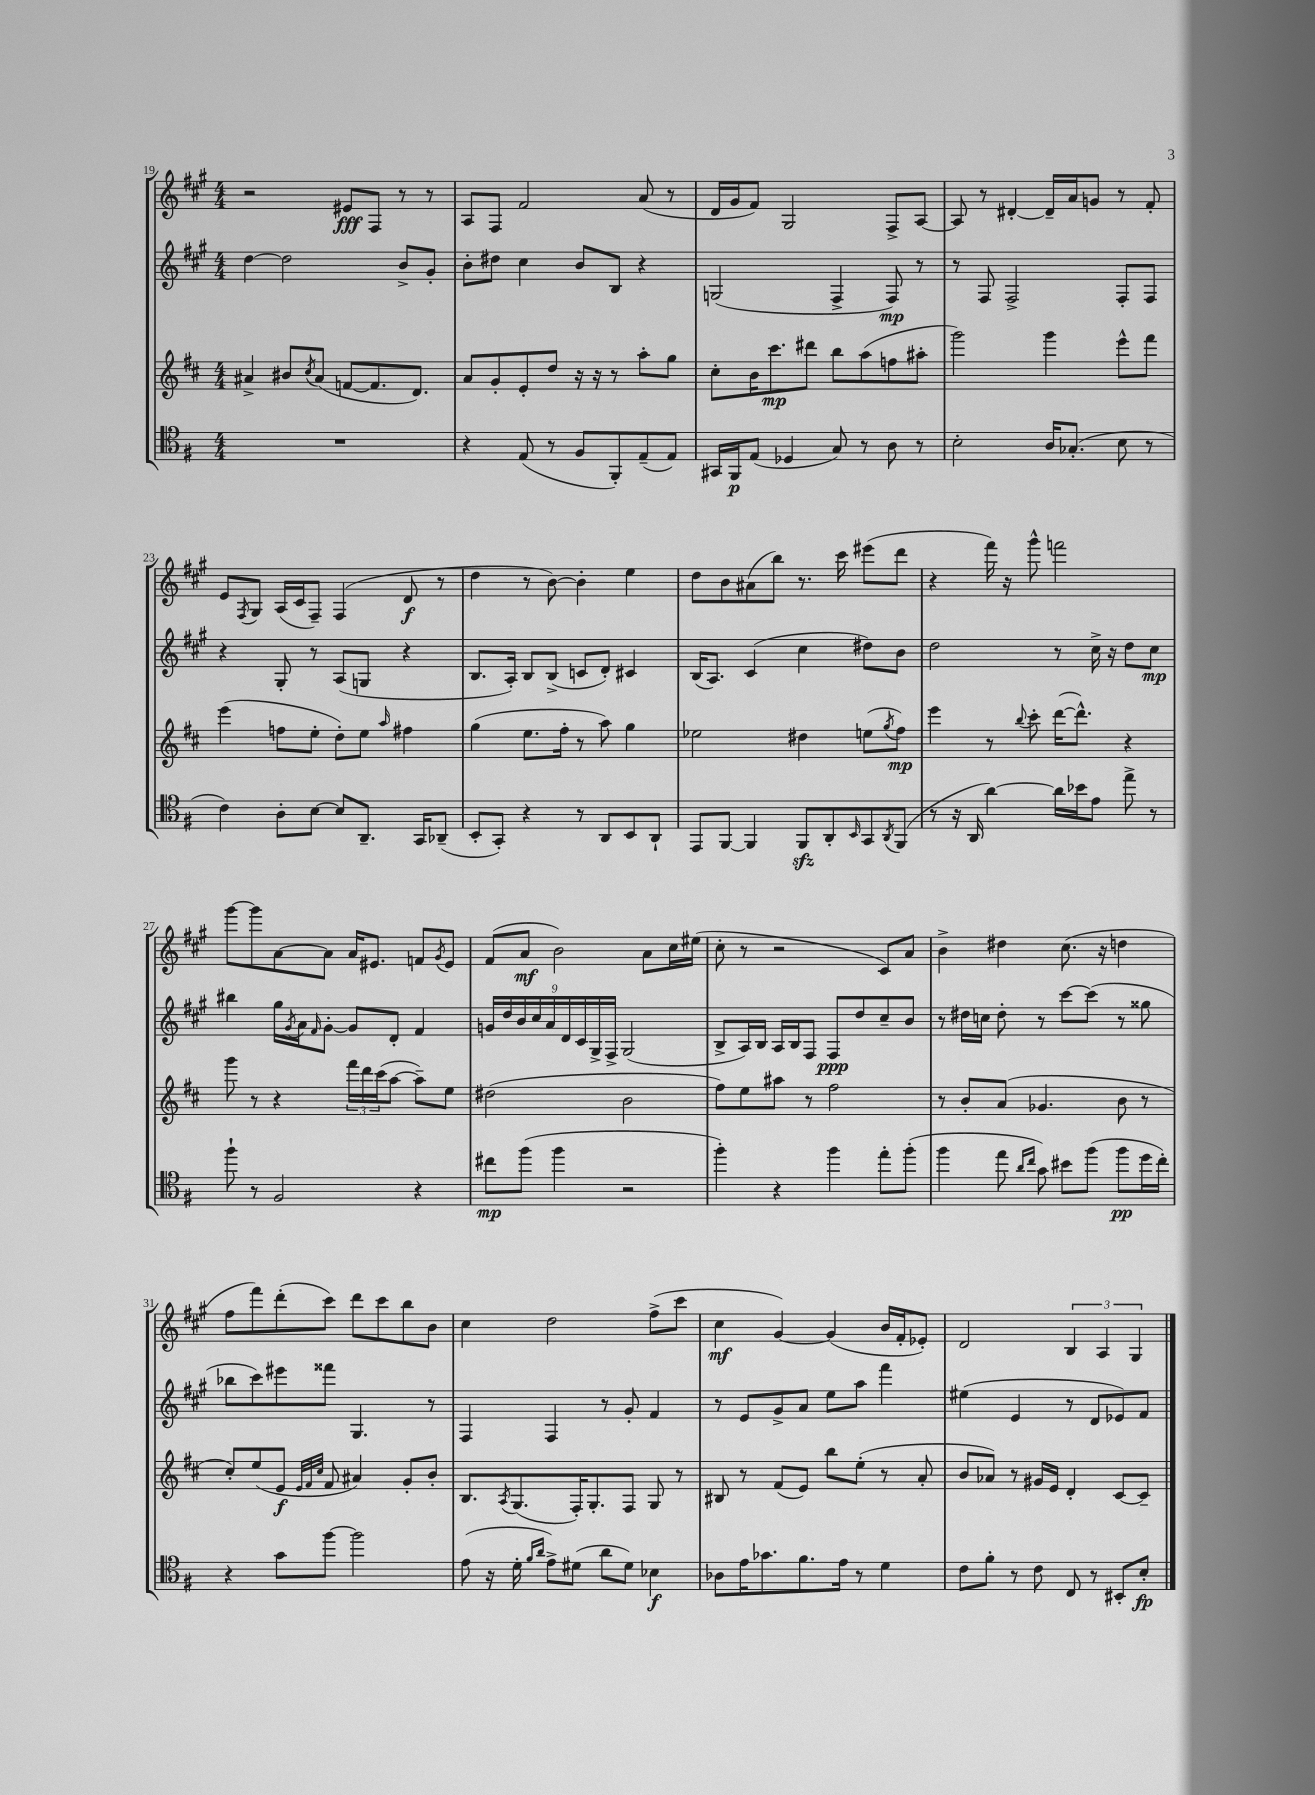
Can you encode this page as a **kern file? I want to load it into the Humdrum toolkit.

**kern	**dynam	**kern	**dynam	**kern	**dynam	**kern	**dynam
*part4	*part4	*part3	*part3	*part2	*part2	*part1	*part1
*staff4	*staff4	*staff3	*staff3	*staff2	*staff2	*staff1	*staff1
*clefC4	*	*clefG2	*	*clefG2	*	*clefG2	*
*k[f#]	*	*k[f#c#]	*	*k[f#c#g#]	*	*k[f#c#g#]	*
*M4/4	*	*M4/4	*	*M4/4	*	*M4/4	*
=19	=19	=19	=19	=19	=19	=19	=19
1r	.	4a#X^/	.	[4dd\	.	2r	.
.	.	8b#X/L	.	2dd\]	.	.	.
.	.	8qcc#/	.	.	.	.	.
.	.	(8a#/J	.	.	.	.	.
.	.	[8fn/L	.	.	.	8e#X/L	fff
.	.	8.f/]	.	.	.	8F#/J	.
.	.	.	.	8b^/L	.	8r	.
.	.	8.d/J)	.	.	.	.	.
.	.	.	.	8g#'/J	.	8r	.
=20	=20	=20	=20	=20	=20	=20	=20
4r	.	8a/L	.	8b'\L	.	8A/L	.
.	.	8g'/	.	8dd#X\J	.	8F#/J	.
(8E/	.	8e'/	.	4cc#\	.	2f#/	.
8r	.	8dd/J	.	.	.	.	.
8F#/L	.	16r	.	8b/L	.	.	.
.	.	16r	.	.	.	.	.
8FF#'/)	.	8r	.	8B/J	.	.	.
(8E~/	.	8aa'\L	.	4r	.	(8a/	.
8E/J)	.	8gg\J	.	.	.	8r	.
=21	=21	=21	=21	=21	=21	=21	=21
16GG#X/LL	.	8cc#'\L	.	(2Gn/	.	16d/LL	.
16FF#/J	p	.	.	.	.	16g#/J	.
(8E/J	.	16b\K	.	.	.	8f#/J)	.
.	.	8.ccc#\	mp	.	.	.	.
4D-X/	.	.	.	.	.	2G#/	.
.	.	8ddd#X\J	.	.	.	.	.
8G/)	.	8bb\L	.	4F#^/	.	.	.
8r	.	(8aa\	.	.	.	.	.
8A\	.	8ffn\	.	8F#/)	mp	8F#^/L	.
8r	.	8aa#X'\J	.	8r	.	[8A/J	.
=22	=22	=22	=22	=22	=22	=22	=22
2B'\	.	2ggg\)	.	8r	.	8A/]	.
.	.	.	.	8F#/	.	8r	.
.	.	.	.	2F#^/	.	[4d#X'/	.
16A/KL	.	4ggg\	.	.	.	16d#~/LL]	.
(8.G-X'/J	.	.	.	.	.	16a/J	.
.	.	.	.	.	.	8gn/J	.
8B\	.	8eee^^\L	.	8F#'/L	.	8r	.
8r	.	8fff#\J	.	8F#/J	.	8f#'/	.
!!LO:LB:g=z
=23	=23	=23	=23	=23	=23	=23	=23
4c\)	.	(4eee\	.	4r	.	8e/L	.
.	.	.	.	.	.	8qF#/	.
.	.	.	.	.	.	8G#/J	.
8A'\L	.	8ffn\L	.	8G#'/	.	(16A/LL	.
.	.	.	.	.	.	16c#/J	.
[8B\J	.	8ee'\J	.	8r	.	8F#~/J)	.
8B/L]	.	8dd'\L)	.	(8A/L	.	(4F#/	.
8.AA~/J	.	8ee\J	.	8Gn/J	.	.	.
.	.	16qqaa/	.	.	.	.	.
.	.	4ff#X\	.	4r	.	8d/	f
16GG/KL	.	.	.	.	.	.	.
(8AA-X~/J	.	.	.	.	.	8r	.
=24	=24	=24	=24	=24	=24	=24	=24
8BB'/L	.	(4gg\	.	8.B/L	.	4dd\	.
8GG'/J)	.	.	.	.	.	.	.
.	.	.	.	16A'/Jk)	.	.	.
4r	.	8.ee\L	.	8B/L	.	8r	.
.	.	.	.	(8B^/J	.	[8b\)	.
.	.	16ff#'\Jk	.	.	.	.	.
8r	.	8r	.	8cn/L	.	4b'\]	.
8AA/L	.	8aa\)	.	8d'/J)	.	.	.
8BB/	.	4gg\	.	4c#X/	.	4ee\	.
8AA`/J	.	.	.	.	.	.	.
=25	=25	=25	=25	=25	=25	=25	=25
8EE/L	.	2ee-X\	.	(16B/KL	.	8dd\L	.
.	.	.	.	8.A/J)	.	.	.
[8FF#/J	.	.	.	.	.	8b\	.
4FF#/]	.	.	.	(4c#/	.	(8a#X\	.
.	.	.	.	.	.	8bb\J)	.
8FF#zz/L	.	4dd#X\	.	4cc#\	.	8.r	.
8AA'/	.	.	.	.	.	.	.
.	.	.	.	.	.	16ccc#\	.
16qqBB/	.	.	.	.	.	.	.
8GG/	.	(8een\L	.	8dd#X\L)	.	(8eee#X\L	.
8qAA/	.	8qgg/	.	.	.	.	.
(8FF#/J	.	8ff#\J)	mp	8b\J	.	8ddd\J	.
=26	=26	=26	=26	=26	=26	=26	=26
8r	.	4eee\	.	2dd\	.	4r	.
16r	.	.	.	.	.	.	.
16AA/	.	.	.	.	.	.	.
[4a\)	.	8r	.	.	.	16fff#\)	.
.	.	.	.	.	.	16r	.
.	.	8qqbb/	.	.	.	.	.
.	.	8ccc#'\	.	.	.	8ggg#^^\	.
16a\LL]	.	([16ddd\KL	.	8r	.	2fffn\	.
16b-X\J	.	8.ddd^^\J])	.	.	.	.	.
8e\J	.	.	.	16cc#^\	.	.	.
.	.	.	.	16r	.	.	.
8ee^\	.	4r	.	8dd\L	.	.	.
8r	.	.	.	8cc#\J	mp	.	.
!!LO:LB:g=z
=27	=27	=27	=27	=27	=27	=27	=27
8ff#`\	.	8ggg\	.	4bb#X\	.	[8ggg#\L	.
8r	.	8r	.	.	.	8ggg#\]	.
2F#/	.	4r	.	16gg#\LL	.	[8a\	.
.	.	.	.	8qg#/	.	.	.
.	.	.	.	16a\J	.	.	.
.	.	.	.	16qqf#/	.	.	.
.	.	.	.	[8g#'\J	.	8a\J]	.
.	.	24fff#\LL	.	8g#/L]	.	16a/KL	.
.	.	24ddd\	.	.	.	.	.
.	.	.	.	.	.	8.e#X/J	.
.	.	(24ccc#\J	.	.	.	.	.
.	.	[8aa\J	.	8d'/J	.	.	.
4r	.	8aa~\L])	.	4f#/	.	8fn/L	.
.	.	.	.	.	.	8qg#/	.
.	.	8ee\J	.	.	.	8e#/J	.
=28	=28	=28	=28	=28	=28	=28	=28
8cc#X\L	mp	(2dd#X\	.	18gn/LL	.	(8f#/L	.
.	.	.	.	18dd/	.	.	.
.	.	.	.	18b/	.	.	.
(8ff#\J	.	.	.	.	.	8a/J	mf
.	.	.	.	18cc#/	.	.	.
.	.	.	.	18a/	.	.	.
4ff#\	.	.	.	.	.	2b\)	.
.	.	.	.	18d/	.	.	.
.	.	.	.	18c#/	.	.	.
.	.	.	.	18G#^/	.	.	.
.	.	.	.	18F#^/JJ	.	.	.
2r	.	2b\	.	(2G#/	.	.	.
.	.	.	.	.	.	8a\L	.
.	.	.	.	.	.	16cc#\L	.
.	.	.	.	.	.	(16ee#X\JJ	.
=29	=29	=29	=29	=29	=29	=29	=29
4ff#'\)	.	8ff#\L)	.	8B^/L	.	8cc#'\	.
.	.	8ee\	.	16A/L)	.	8r	.
.	.	.	.	16B/JJ	.	.	.
4r	.	8aa#X\J	.	16A/LL	.	2r	.
.	.	.	.	16B/J	.	.	.
.	.	8r	.	8F#/J	.	.	.
4ff#\	.	2ff#\	.	8F#/L	ppp	.	.
.	.	.	.	8dd/	.	.	.
8ee'\L	.	.	.	8cc#~/	.	8c#/L)	.
(8ff#'\J	.	.	.	8b/J	.	8a/J	.
=30	=30	=30	=30	=30	=30	=30	=30
4ff#\	.	8r	.	8r	.	4b^\	.
.	.	8b'/L	.	16dd#X\LL	.	.	.
.	.	.	.	16ccn\JJ	.	.	.
8ee\	.	(8a/J	.	8dd#'\	.	4dd#X\	.
16qqa/LL	.	.	.	.	.	.	.
16qqcc/JJ	.	.	.	.	.	.	.
8g\)	.	4.g-X/	.	8r	.	.	.
8b#X\L	.	.	.	[8ccc#\L	.	(8.cc#\	.
(8ff#\J	.	.	.	(8ccc#\J]	.	.	.
.	.	.	.	.	.	16r	.
8ff#\L	pp	8b\	.	8r	.	4ddn\	.
16dd\L	.	8r	.	8gg##X\	.	.	.
16cc'\JJ)	.	.	.	.	.	.	.
!!LO:LB:g=z
=31	=31	=31	=31	=31	=31	=31	=31
4r	.	8cc#'/L)	.	8bb-X\L	.	8ff#\L	.
.	.	(8ee/	.	8ccc#\)	.	8fff#\)	.
8g\L	.	8e/J	f	8eee#X\	.	(8ddd'\	.
.	.	32qqe/LLL	.	.	.	.	.
.	.	32qqf#/	.	.	.	.	.
.	.	32qqcc#/JJJ	.	.	.	.	.
[8ff#\J	.	8f#/	.	8fff##X\J	.	8ccc#\J)	.
2ff#\]	.	4a#X/)	.	4.G#/	.	8ddd\L	.
.	.	.	.	.	.	8ccc#\	.
.	.	8g'/L	.	.	.	8bb\	.
.	.	8b'/J	.	8r	.	8b\J	.
=32	=32	=32	=32	=32	=32	=32	=32
(8e\	.	8.B/L	.	4F#/	.	4cc#\	.
16r	.	.	.	.	.	.	.
.	.	8qA/	.	.	.	.	.
16d'\	.	(8.G/	.	.	.	.	.
16qqf#/LL	.	.	.	.	.	.	.
16qqa/JJ	.	.	.	.	.	.	.
8e^\L)	.	.	.	4F#/	.	2dd\	.
(8d#X\J	.	16F#'/K)	.	.	.	.	.
.	.	8.G'/	.	.	.	.	.
8a\L	.	.	.	8r	.	.	.
8d#\J)	.	8F#/J	.	8g#'/	.	.	.
4B-X\	f	8G/	.	4f#/	.	(8ff#^\L	.
.	.	8r	.	.	.	8ccc#\J	.
=33	=33	=33	=33	=33	=33	=33	=33
8A-X\L	.	8B#X/	.	8r	.	4cc#\	mf
16e\K	.	8r	.	8e/L	.	.	.
8.g-X\	.	.	.	.	.	.	.
.	.	(8f#/L	.	8g#^/	.	[4g#/)	.
8.f#\	.	8e/J)	.	8a/J	.	.	.
.	.	8bb\L	.	8ee\L	.	(4g#/]	.
16e\Jk	.	.	.	.	.	.	.
8r	.	(8ee'\J	.	8aa\J	.	.	.
4d\	.	8r	.	4fff#\	.	16b/LL	.
.	.	.	.	.	.	16f#'/J	.
.	.	8a'/	.	.	.	8e-X'/J)	.
=34	=34	=34	=34	=34	=34	=34	=34
8c\L	.	8b/L	.	(4ee#X\	.	2d/	.
8f#'\J	.	8a-X/J)	.	.	.	.	.
8r	.	8r	.	4e/	.	.	.
8c\	.	16g#X/LL	.	.	.	.	.
.	.	16e/JJ	.	.	.	.	.
8C/	.	4d'/	.	8r	.	6B/	.
8r	.	.	.	8d/L	.	.	.
.	.	.	.	.	.	6A/	.
8BB#X'/L	.	[8c#/L	.	8e-X/)	.	.	.
.	.	.	.	.	.	6G#/	.
8B'/J	fp	8c#~/J]	.	8f#/J	.	.	.
==	==	==	==	==	==	==	==
*-	*-	*-	*-	*-	*-	*-	*-
